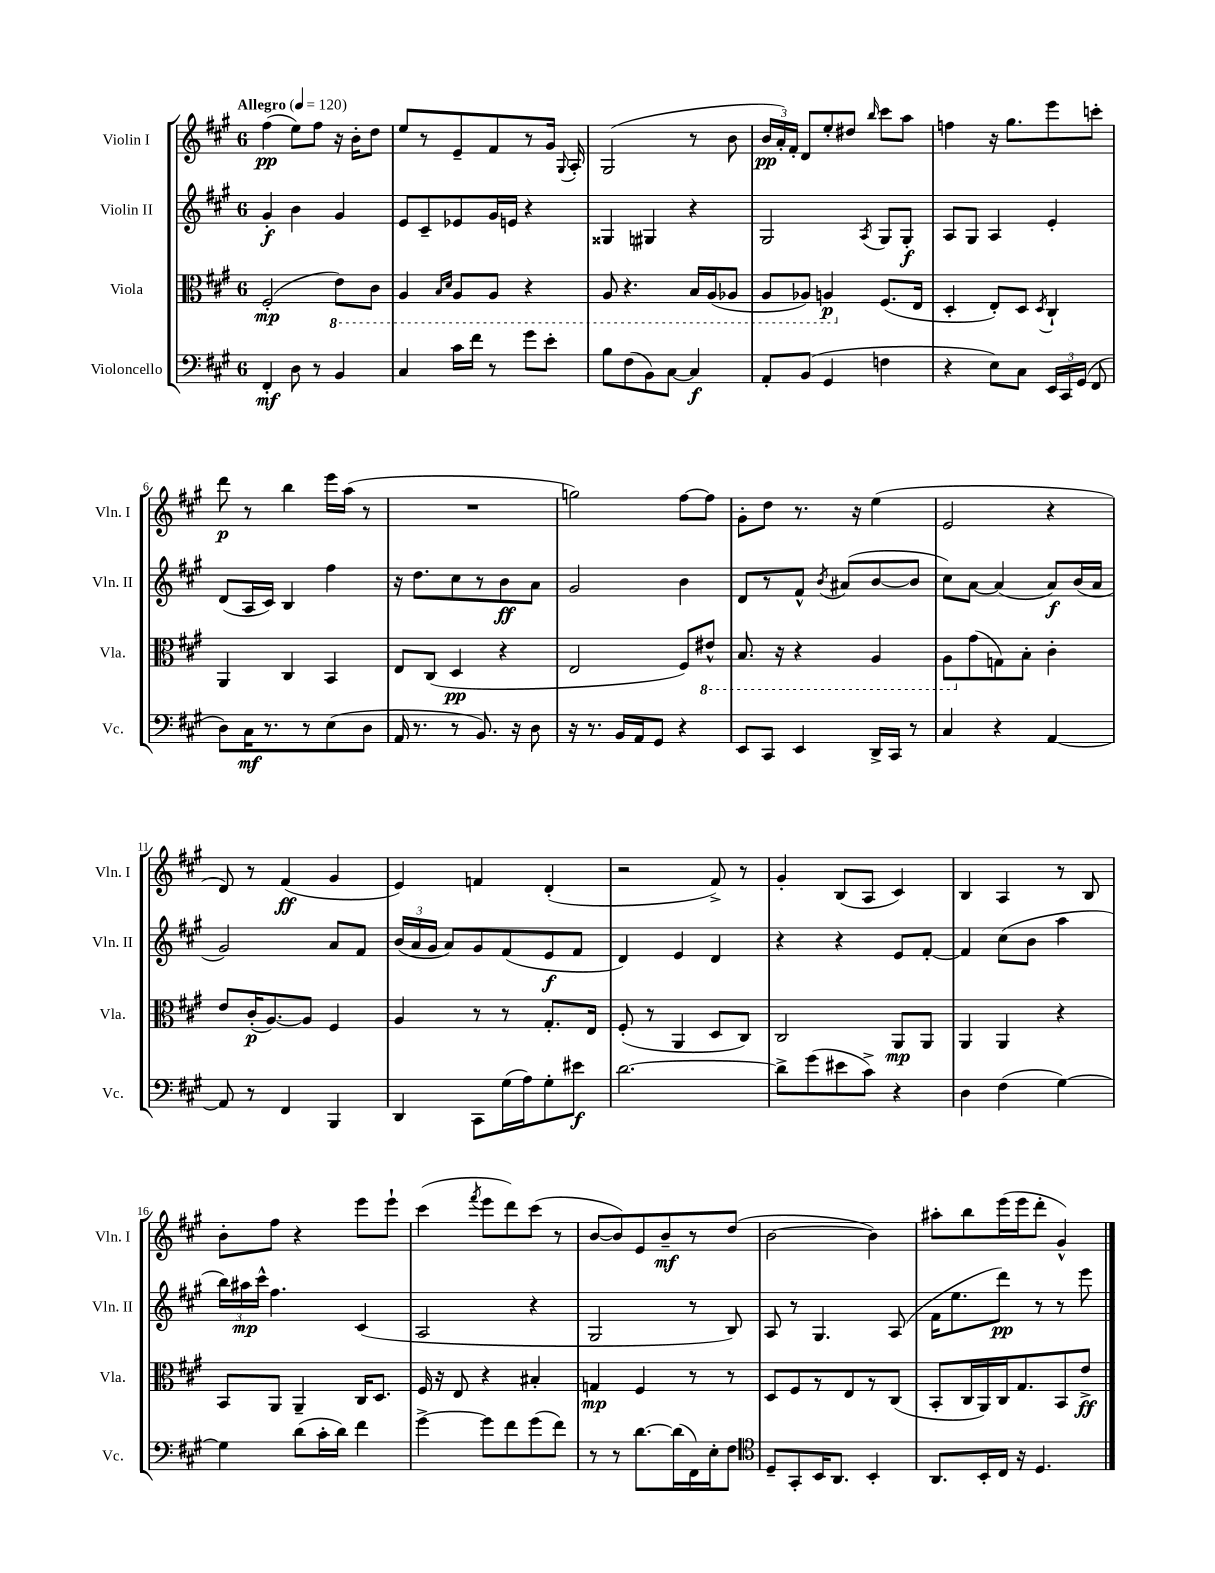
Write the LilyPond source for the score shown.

<<
\new StaffGroup <<
\new Staff = "s0" \with { instrumentName = "Violin I" shortInstrumentName = "Vln. I" } {
    \clef treble \key a \major \once \override Staff.TimeSignature.style = #'single-digit \time 6/8 \tempo "Allegro" 4 = 120
    \autoBeamOff fis''4\pp( e''8[) fis''8] r16 b'16[-. d''8] |
    e''8[ r8 e'8-- fis'8 r8 gis'16] \appoggiatura { gis8 } a16-. |
    gis2( r8 b'8 |
    \tuplet 3/2 { b'16[\pp a'16-.) fis'16]-. } d'8[ e''8-. dis''8] \grace { b''16 } cis'''8[ a''8] |
    f''4 r16 gis''8.[ e'''8 c'''8]-. |
    d'''8\p r8 b''4 e'''16[ a''16]( r8 |
    R2. |
    g''2) fis''8[~ fis''8] |
    gis'8[-. d''8] r8. r16 e''4( |
    e'2 r4 |
    d'8) r8 fis'4\ff( gis'4 |
    e'4) f'4 d'4-.( |
    r2 fis'8->) r8 |
    gis'4-. b8[( a8] cis'4) |
    b4 a4 r8 b8 |
    b'8[-. fis''8] r4 e'''8[ e'''8]-! |
    cis'''4( \acciaccatura { fis'''8 } e'''8[ d'''8) cis'''8]( r8 |
    b'8[~ b'8) e'8 b'8--\mf r8 d''8]( |
    b'2~ b'4) |
    ais''8[-. b''8 e'''16( e'''16 d'''8]-. gis'4-^) \bar "|." |
}
\new Staff = "s1" \with { instrumentName = "Violin II" shortInstrumentName = "Vln. II" } {
    \clef treble \key a \major \once \override Staff.TimeSignature.style = #'single-digit \time 6/8
    \autoBeamOff gis'4-.\f b'4 gis'4 |
    e'8[ cis'8-- ees'8 gis'16 e'16] r4 |
    gisis4 gis4 r4 |
    gis2 \acciaccatura { a8 } gis8[ gis8]-.\f |
    a8[ gis8] a4 e'4-. |
    d'8[( a16 cis'16]) b4 fis''4 |
    r16 d''8.[ cis''8 r8 b'8\ff a'8] |
    gis'2 b'4 |
    d'8[ r8 fis'8]-^ \acciaccatura { b'8 } ais'8[( b'8~ b'8] |
    cis''8[) a'8]~ a'4( a'8[\f) b'16( a'16] |
    gis'2) a'8[ fis'8] |
    \tuplet 3/2 { b'16[( a'16 gis'16] } a'8[) gis'8 fis'8( e'8\f fis'8] |
    d'4) e'4 d'4 |
    r4 r4 e'8[ fis'8]~-. |
    fis'4 cis''8[( b'8] a''4 |
    \tuplet 3/2 { b''16[) ais''16\mp cis'''16]-^ } fis''4. cis'4( |
    a2 r4 |
    gis2 r8 b8) |
    a8 r8 gis4. a8( |
    fis'16[ e''8. d'''8]\pp) r8 r8 e'''8 \bar "|." |
}
\new Staff = "s2" \with { instrumentName = "Viola" shortInstrumentName = "Vla." } {
    \clef alto \key a \major \once \override Staff.TimeSignature.style = #'single-digit \time 6/8
    \autoBeamOff fis2-.\mp( \ottava #-1 e8[) cis8] |
    a,4 \grace { b,16[ d16] } a,8[ a,8] r4 |
    a,8 r4. b,16[ a,16( aes,8] |
    a,8[ aes,8]) a,4\p \ottava #0 fis8.[( e16] |
    d4-. e8[-.) d8] \acciaccatura { d8 } cis4-! |
    a,4 cis4 b,4 |
    e8[ cis8]( d4\pp r4 |
    e2 fis8[) \ottava #-1 eis8]-^ |
    b,8. r16 r4 a,4 |
    a,8[ \ottava #0 gis'8( g8) b8]-. cis'4-. |
    e'8[ cis'16-.\p( a8.~) a8] fis4 |
    a4 r8 r8 gis8.[-. e16] |
    fis8-.( r8 a,4 d8[ cis8]) |
    cis2 a,8[\mp a,8] |
    a,4 a,4 r4 |
    b,8[ a,8] a,4-- cis16[ d8.] |
    fis16 r16 e8 r4 bis4-. |
    g4\mp fis4 r8 r8 |
    d8[ fis8 r8 e8 r8 cis8]( |
    b,8[-. cis16 a,16) cis16 gis8. b,8 e'8]->\ff \bar "|." |
}
\new Staff = "s3" \with { instrumentName = "Violoncello" shortInstrumentName = "Vc." } {
    \clef bass \key a \major \once \override Staff.TimeSignature.style = #'single-digit \time 6/8
    \autoBeamOff fis,4-.\mf d8 r8 b,4 |
    cis4 cis'16[ fis'16] r8 gis'8[ e'8]-. |
    b8[ fis8( b,8) cis8]~ cis4\f |
    a,8[-. b,8]( gis,4 f4 |
    r4 e8[) cis8] \tuplet 3/2 { e,16[ cis,16 gis,16]( } fis,8 |
    d8[) cis16\mf r8. r8 e8( d8] |
    a,16 r8. r8 b,8.) r16 d8 |
    r16 r8. b,16[ a,16 gis,8] r4 |
    e,8[ cis,8] e,4 d,16[-> cis,16] r8 |
    cis4 r4 a,4~ |
    a,8 r8 fis,4 b,,4 |
    d,4 cis,8[ gis16( a16) gis8-. eis'8]\f |
    d'2.~ |
    d'8[-> gis'8( eis'8 cis'8]->) r4 |
    d4 fis4( gis4~) |
    gis4 d'8[( cis'16-. d'16]) fis'4 |
    gis'4~-> gis'8[ fis'8 gis'8( fis'8]) |
    r8 r8 d'8.[~ d'16( fis,16) e16-. fis8] |
    \clef tenor d8[-- gis,8-. b,16 a,8.] b,4-. |
    a,8.[ b,16-. cis16] r16 d4. \bar "|." |
}
>>
>>
